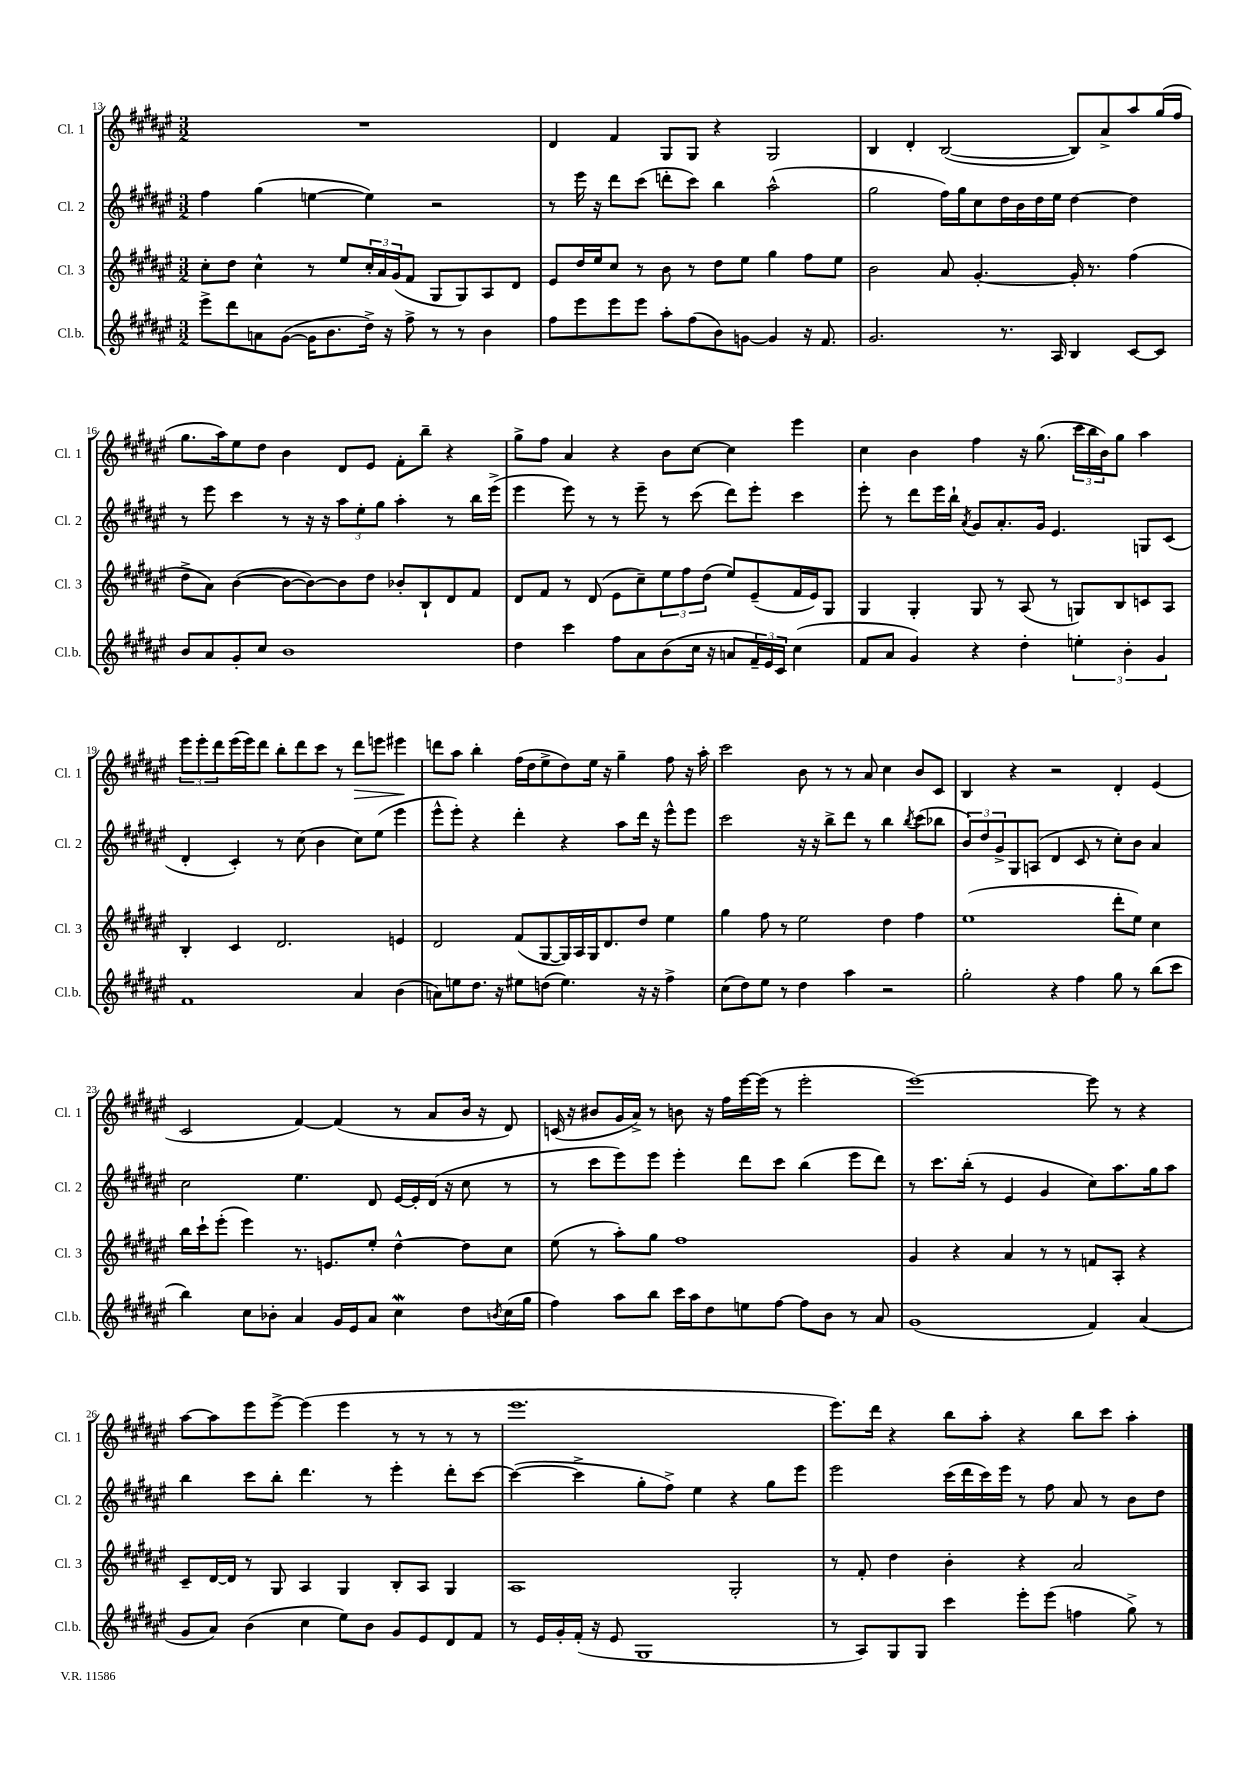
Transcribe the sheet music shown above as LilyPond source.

<<
\new StaffGroup <<
\new Staff = "s0" \with { instrumentName = "Cl. 1" shortInstrumentName = "Cl. 1" } {
    \clef treble \key fis \major \numericTimeSignature \time 3/2
    R1. |
    dis'4 fis'4 gis8 gis8 r4 gis2 |
    b4 dis'4-. b2~( b8) ais'8-> ais''8 gis''16( fis''16 |
    gis''8. ais''16) eis''8 dis''8 b'4 dis'8 eis'8 fis'8-. b''8-- r4 |
    gis''8-> fis''8 ais'4 r4 b'8 cis''8~ cis''4 eis'''4 |
    cis''4 b'4 fis''4 r16 gis''8.( \tuplet 3/2 { cis'''16 b''16 b'16) } gis''8 ais''4 |
    \tuplet 3/2 { eis'''8 eis'''8-. dis'''8 } eis'''16( eis'''16) dis'''8 b''8-. dis'''8 cis'''8 r8 dis'''8\> e'''8 eis'''4\! |
    d'''8 ais''8 b''4-. fis''16( dis''16 eis''8-> dis''8) eis''16 r16 gis''4-- fis''8 r16 ais''16-. |
    cis'''2 b'8 r8 r8 ais'8 cis''4 b'8 cis'8 |
    b4 r4 r2 dis'4-. eis'4( |
    cis'2 fis'4~) fis'4( r8 ais'8 b'16 r16 dis'8) |
    c'16( r16 bis'8 gis'16 ais'16->) r8 b'8 r16 fis''16 eis'''16~ eis'''16( r8 eis'''2-. |
    eis'''1~) eis'''8 r8 r4 |
    ais''8~ ais''8 eis'''8 eis'''8~-> eis'''4( eis'''4 r8 r8 r8 r8 |
    eis'''1. |
    eis'''8.) dis'''16 r4 b''8 ais''8-. r4 b''8 cis'''8 ais''4-. \bar "|." |
}
\new Staff = "s1" \with { instrumentName = "Cl. 2" shortInstrumentName = "Cl. 2" } {
    \clef treble \key fis \major \numericTimeSignature \time 3/2
    fis''4 gis''4( e''4~ e''4) r2 |
    r8 eis'''16 r16 dis'''8 cis'''8( d'''8-. cis'''8) b''4 ais''2-^( |
    gis''2 fis''16) gis''16 cis''8 dis''16 b'16 dis''16 eis''16 dis''4~ dis''4 |
    r8 eis'''8 cis'''4 r8 r16 r16 \tuplet 3/2 { ais''8 eis''8-. gis''8 } ais''4-. r8 b''16 eis'''16->( |
    eis'''4 eis'''8) r8 r8 eis'''8-- r8 cis'''8( dis'''8) eis'''8-. cis'''4 |
    eis'''8-. r8 dis'''8 eis'''16 b''16-! \acciaccatura { ais'8 } gis'8 ais'8.-. gis'16 eis'4. g8 cis'8( |
    dis'4-. cis'4-.) r8 cis''8( b'4 cis''8) eis''8( eis'''4 |
    eis'''8-^ eis'''8-.) r4 dis'''4-. r4 ais''8 dis'''16 r16 eis'''8-^ eis'''8 |
    cis'''2 r16 r16 b''8-> dis'''8 r8 b''4 \acciaccatura { b''8 } cis'''8( bes''8 |
    \tuplet 3/2 { b'8) dis''8 gis'8-> } gis8 a8( dis'4 cis'8 r8 cis''8-.) b'8 ais'4 |
    cis''2 eis''4. dis'8 eis'16~ eis'16-. dis'16( r16 cis''8 r8 |
    r8 cis'''8 eis'''8) eis'''8 eis'''4-. dis'''8 cis'''8 b''4( eis'''8 dis'''8) |
    r8 cis'''8. b''16-.( r8 eis'4 gis'4 cis''8) ais''8. gis''16 ais''8 |
    b''4 cis'''8 b''8-. dis'''4. r8 eis'''4-. dis'''8-. cis'''8~ |
    cis'''4~( cis'''4-> gis''8-. fis''8->) eis''4 r4 gis''8 eis'''8 |
    eis'''2 cis'''16( dis'''16 cis'''16) eis'''16 r8 fis''8 ais'8 r8 b'8 dis''8 \bar "|." |
}
\new Staff = "s2" \with { instrumentName = "Cl. 3" shortInstrumentName = "Cl. 3" } {
    \clef treble \key fis \major \numericTimeSignature \time 3/2
    cis''8-. dis''8 cis''4-^ r8 eis''8 \tuplet 3/2 { cis''16-. ais'16 gis'16( } fis'8 gis8 gis8) ais8 dis'8 |
    eis'8 dis''16 eis''16 cis''8 r8 b'8 r8 dis''8 eis''8 gis''4 fis''8 eis''8 |
    b'2 ais'8 gis'4.~-. gis'16-. r8. fis''4( |
    dis''8-> ais'8) b'4~( b'8~ b'8~) b'8 dis''8 bes'8-. b8-! dis'8 fis'8 |
    dis'8 fis'8 r8 dis'8( eis'8 cis''8--) \tuplet 3/2 { eis''8 fis''8 dis''8( } eis''8) eis'8--( fis'16 eis'16) gis8 |
    gis4 gis4-. gis8 r8 ais8( r8 g8) b8 c'8 ais8 |
    b4-. cis'4 dis'2. e'4 |
    dis'2 fis'8( gis8~ gis16) ais16 gis16 dis'8. dis''8 eis''4 |
    gis''4 fis''8 r8 eis''2 dis''4 fis''4 |
    eis''1( dis'''8-. eis''8) cis''4 |
    b''16 cis'''16-! eis'''8-.( eis'''4) r8. e'8. eis''8-. dis''4~-^ dis''8 cis''8 |
    eis''8( r8 ais''8-.) gis''8 fis''1 |
    gis'4 r4 ais'4 r8 r8 f'8 ais8-. r4 |
    cis'8-- dis'16~ dis'16 r8 gis8 ais4 gis4 b8-. ais8 gis4 |
    ais1 gis2-. |
    r8 fis'8-. dis''4 b'4-. r4 ais'2 \bar "|." |
}
\new Staff = "s3" \with { instrumentName = "Cl.b." shortInstrumentName = "Cl.b." } {
    \clef treble \key fis \major \numericTimeSignature \time 3/2
    eis'''8-> dis'''8 a'8 gis'8~( gis'16 b'8. dis''16->) r16 fis''8-> r8 r8 b'4 |
    fis''8 eis'''8 eis'''8 eis'''8 ais''8-. fis''8( b'8) g'8~ g'4 r16 fis'8. |
    gis'2. r8. ais16 b4 cis'8~ cis'8 |
    b'8 ais'8 gis'8-. cis''8 b'1 |
    dis''4 cis'''4 fis''8 ais'8 b'8( cis''16 r16 a'8 \tuplet 3/2 { fis'16--) eis'16 cis'16 } cis''4( |
    fis'8 ais'8 gis'4) r4 dis''4-. \tuplet 3/2 { e''4-. b'4-. gis'4 } |
    fis'1 ais'4 b'4( |
    a'8) e''8 dis''8. r16 eis''8 d''8( eis''4.) r16 r16 fis''4-> |
    cis''8( dis''8) eis''8 r8 dis''4 ais''4 r2 |
    gis''2-. r4 fis''4 gis''8 r8 b''8( cis'''8 |
    b''4) cis''8 bes'8-. ais'4 gis'16 eis'16 ais'8 cis''4\mordent dis''8 \acciaccatura { b'8 } cis''16( gis''16 |
    fis''4) ais''8 b''8 cis'''16 ais''16 dis''8 e''8 fis''8~ fis''8 b'8 r8 ais'8 |
    gis'1( fis'4) ais'4( |
    gis'8 ais'8) b'4( cis''4 eis''8) b'8 gis'8 eis'8 dis'8 fis'8 |
    r8 eis'16 gis'16-. fis'16-.( r16 eis'8 gis1 |
    r8 ais8) gis8 gis8 cis'''4 eis'''8-. eis'''8( f''4 gis''8->) r8 \bar "|." |
}
>>
>>
\layout { \context { \Score currentBarNumber = #13 } }
